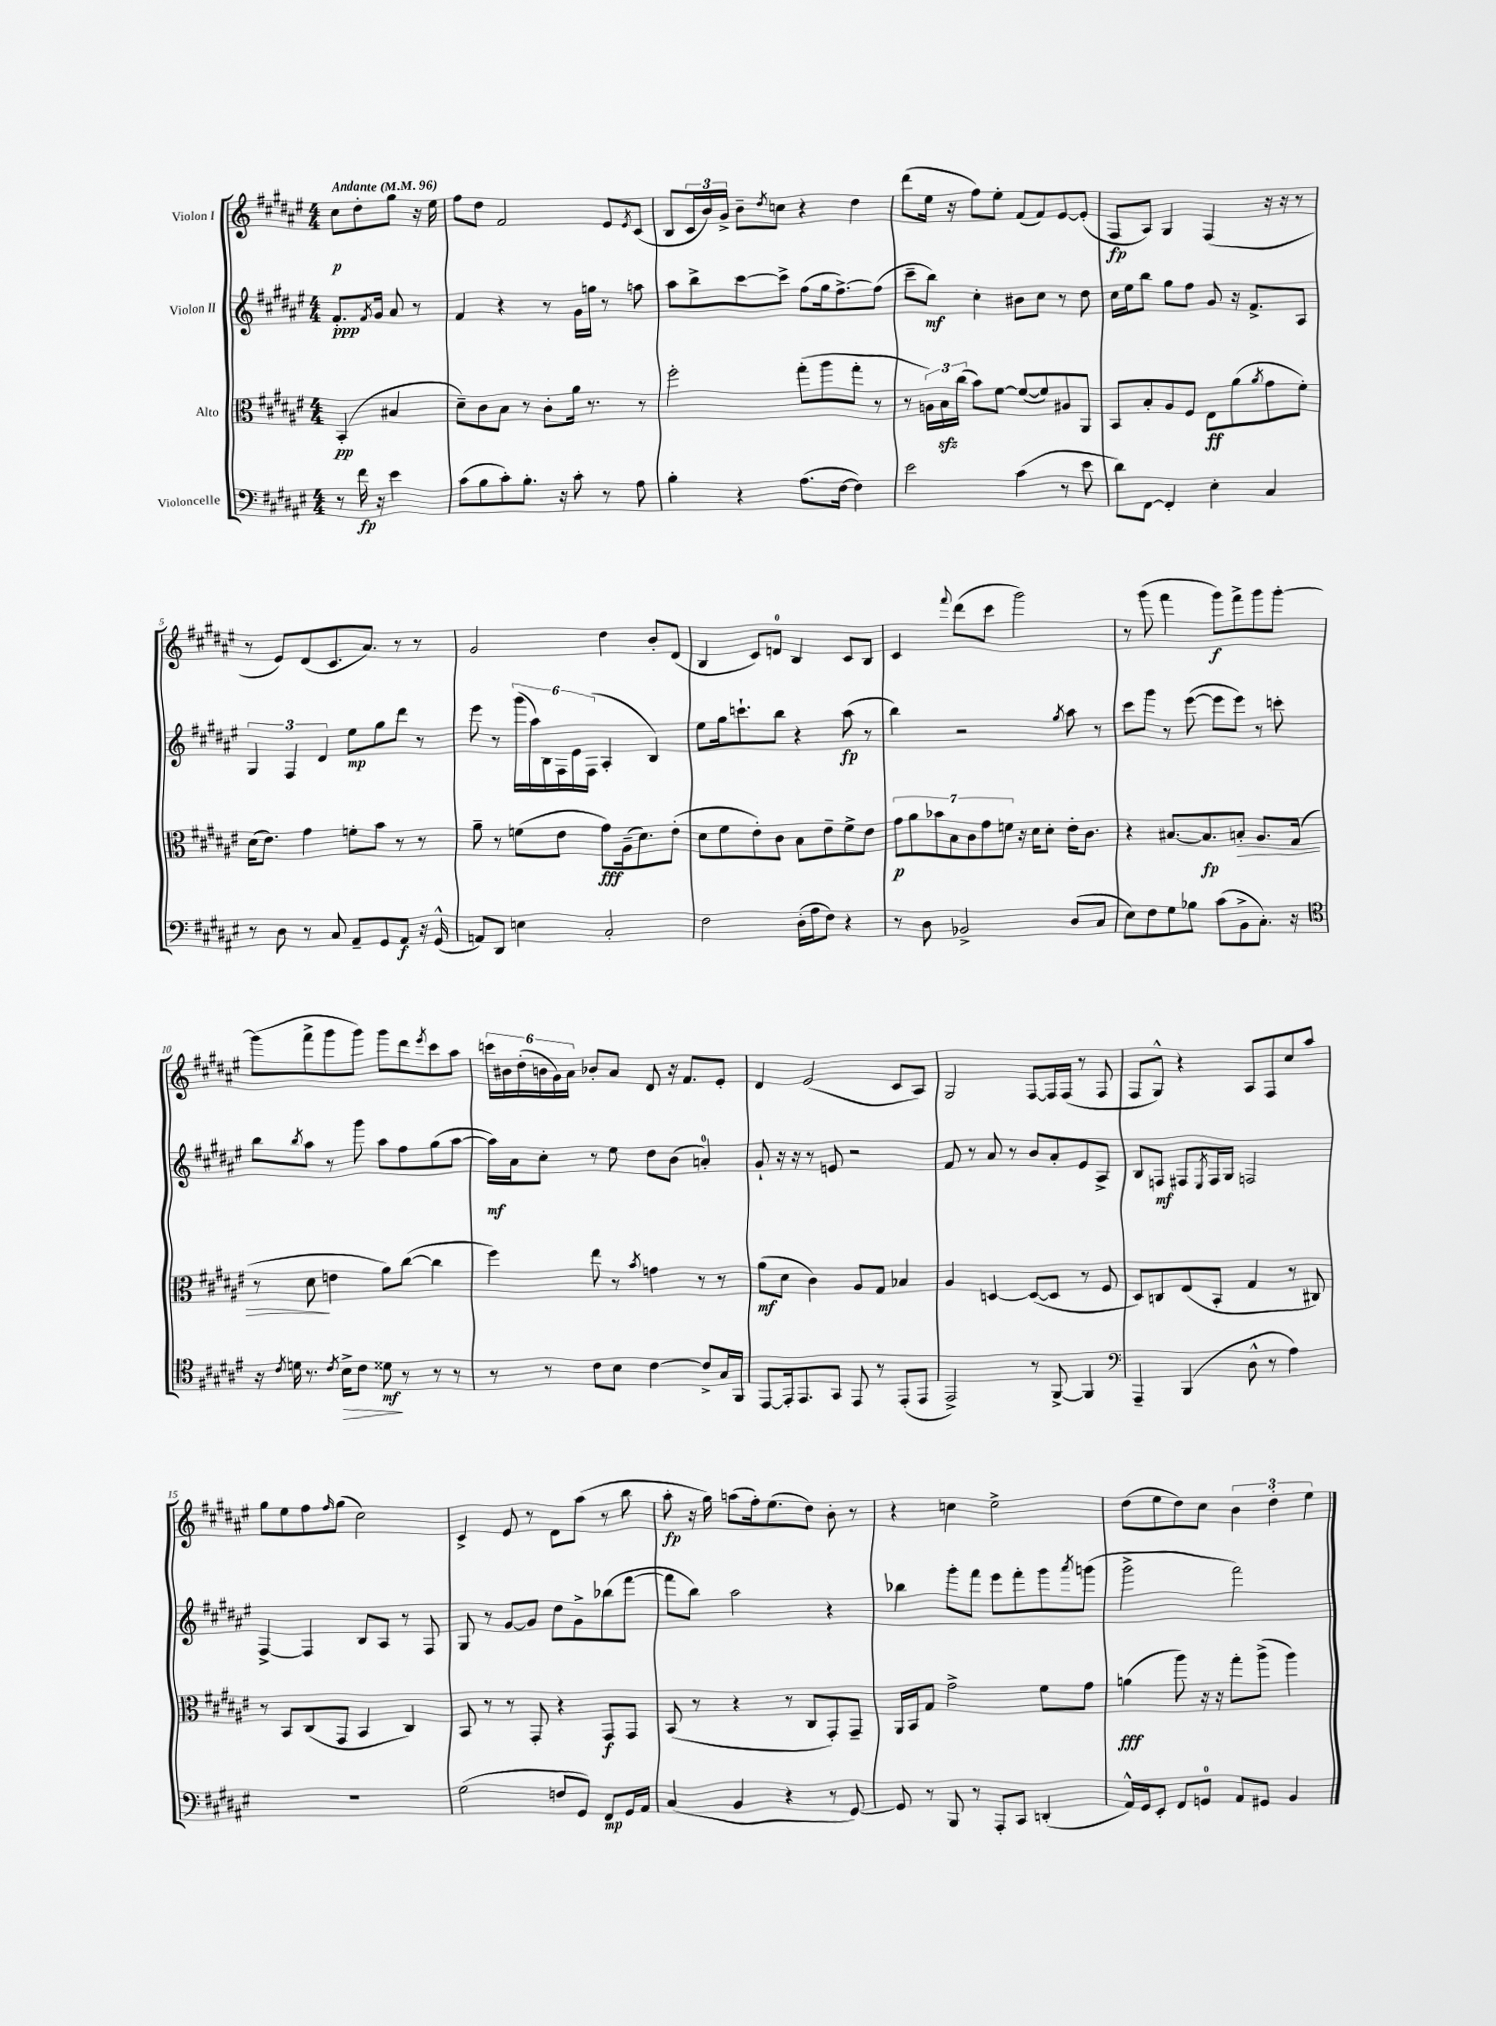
<<
\new StaffGroup <<
\new Staff = "s0" \with { instrumentName = "Violon I" } {
    \clef treble \key fis \major \numericTimeSignature \time 4/4 \partial 2 \tempo "Andante" 4 = 96
    cis''8\p dis''8-. gis''8 r16 eis''16 |
    fis''8 dis''8 fis'2 eis'8 \acciaccatura { eis'8 } cis'8( |
    b8 \tuplet 3/2 { cis'16 b'16) gis'16-> } b'8-- \acciaccatura { dis''8 } c''8 r4 dis''4 |
    dis'''8( eis''16 r16 fis''8) eis''8-. fis'8( fis'8) eis'8~ eis'8-.( |
    fis8\fp ais8) gis4 fis4( r16 r16 r8 |
    r8 eis'8) dis'8( cis'8. ais'8.) r8 r8 |
    gis'2 dis''4 b'8-. dis'8( |
    b4 cis'8) d'8-0 b4 cis'8 b8 |
    cis'4 \appoggiatura { fis'''8 } dis'''8( cis'''8 gis'''2) |
    r8 gis'''8( fis'''4 gis'''8\f) fis'''8-> gis'''8 gis'''8~-. |
    gis'''8( fis'''8-> gis'''8 gis'''8) gis'''8 dis'''8 \acciaccatura { eis'''8 } cis'''8 ais''8 |
    \tuplet 6/4 { c'''16 bis'16 dis''16-.( b'16 gis'16) ais'16 } bes'8-. ais'8 dis'8 r16 fis'8. eis'8-. |
    dis'4 eis'2( cis'8 ais8) |
    gis2 fis8~ fis16 fis16( r8 fis8 |
    fis8 gis8-^) r4 ais8 fis8 cis''8 ais''8 |
    gis''8 eis''8 fis''8 \grace { fis''16 } gis''8( cis''2) |
    cis'4-> eis'8 r8 dis'8 ais''8( r8 b''8 |
    ais''8-.\fp r16 gis''16) a''8( fis''16-.) eis''8.( dis''8) b'8-. r8 |
    r4 c''4 eis''2-> |
    dis''8( eis''8 dis''8) cis''8 \tuplet 3/2 { b'4 dis''4-. eis''4 } \bar "|." |
}
\new Staff = "s1" \with { instrumentName = "Violon II" } {
    \clef treble \key fis \major \numericTimeSignature \time 4/4 \partial 2
    fis'8.-.\ppp \acciaccatura { fis'8 } gis'16 ais'8 r8 |
    fis'4 r4 r8 gis'16 g''16 r8 a''8 |
    ais''8 b''8-> cis'''8~ cis'''8-> fis''8( gis''16 fis''8.~->) fis''8( |
    cis'''8-- b''8\mf) cis''4-. bis'8 cis''8 r8 dis''8 |
    cis''16 eis''16 b''8 gis''8 fis''8 gis'8 r16 fis'8.-> ais8 |
    \tuplet 3/2 { gis4 fis4 dis'4 } eis''8\mp gis''8 dis'''8 r8 |
    eis'''8 r8 \tuplet 6/4 { gis'''16( ais''16) b16 fis16 eis'16 fis16( } ais4-. b4) |
    eis''8 gis''16 c'''8.-! b''8 r4 ais''8\fp( r8 |
    b''4) r2 \acciaccatura { gis''8 } ais''8 r8 |
    cis'''8 gis'''8 r8 eis'''8~( eis'''8 eis'''8) r8 c'''8-. |
    b''8 \acciaccatura { b''8 } ais''8 r8 gis'''8 ais''8 fis''8 gis''8( ais''8~ |
    ais''16\mf) ais'16 cis''8-. r8 eis''8 dis''8 b'8( a'4-0-.) |
    gis'8-! r16 r16 r8 e'8 r2 |
    fis'8 r8 ais'8 r8 b'8 ais'8-. eis'8 ais8-> |
    b8 f8\mf fis8 \acciaccatura { eis8 } fis16 gis16 f2 |
    fis4~-> fis4 b8 ais8 r8 fis8 |
    gis8 r8 gis'8~ gis'8 dis''8 gis'8-> bes''8( fis'''8~ |
    fis'''8 b''8) ais''2 r4 |
    bes''4 gis'''8-. fis'''8 eis'''8 fis'''8-. gis'''8 \acciaccatura { ais'''8 } g'''8( |
    gis'''2-> fis'''2) \bar "|." |
}
\new Staff = "s2" \with { instrumentName = "Alto" } {
    \clef alto \key fis \major \numericTimeSignature \time 4/4 \partial 2
    b,4-.\pp( bis4 |
    dis'8--) cis'8 b8 r8 cis'8-. ais'16 r8. r8 |
    fis''2-. gis''8-.( ais''8 gis''8-. r8 |
    r8 \tuplet 3/2 { a16) b16\sfz cis''16( } b'8) fis'8~ fis'8~( fis'8) ais8 ais,8 |
    b,8 b8-. ais8 fis8 eis8\ff ais'8( \acciaccatura { ais'8 } gis'8 fis'8-.) |
    dis'16( eis'8.) gis'4 f'8-. b'8 r8 r8 |
    ais'8-- r8 f'8( eis'8 gis'8\fff) ais16--( dis'8.) eis'8-.( |
    dis'8 fis'8 eis'8-.) cis'8 b8 eis'8-- fis'8-> eis'8 |
    \tuplet 7/4 { gis'8\p ais'8 bes'8 b8 cis'8 gis'8 f'8 } r16 dis'16 dis'8-. eis'16-. cis'8. |
    r4 bis8.~ bis8.\fp b8-.\> ais8. gis16( |
    r8 dis'8\! e'4 ais'8) cis''8~( cis''4 |
    fis''4) eis''8 r8 \acciaccatura { b'8 } g'4 r8 r8 |
    ais'8\mf( dis'8 cis'4) ais8 gis8 bes4 |
    ais4 d4~ d8~( d8 r8 fis8 |
    dis8) c8 eis8( b,8-. gis4 r8 cis8) |
    r8 b,8 cis8( gis,8 b,4 cis4) |
    b,8 r8 r8 gis,8-. r4 gis,8\f gis,8 |
    b,8( r8 r4 r8 cis8 gis,8-.) gis,8-- |
    ais,16 b,16 gis8 gis'2-> fis'8 gis'8 |
    a'4\fff( ais''8) r16 r16 gis''8-. ais''8->( ais''4) \bar "|." |
}
\new Staff = "s3" \with { instrumentName = "Violoncelle" } {
    \clef bass \key fis \major \numericTimeSignature \time 4/4 \partial 2
    r8 fis'16\fp r16 eis'4 |
    cis'8( b8 cis'8-.) b8.-. r16 cis'8-. r8 ais8 |
    b4-. r4 ais8.( fis16~ fis4) |
    eis'2 cis'4( r8 eis'8 |
    dis'8) fis,8~ fis,4-. eis4-. cis4 |
    r8 dis8 r8 cis8 ais,8-- gis,8 ais,8\f r16 gis,16-^( |
    a,8) dis,8 e4 cis2-. |
    fis2 dis16-.( ais16 fis8) r4 |
    r8 dis8 bes,2-> dis8( cis8 |
    eis8) fis8 gis8 bes8 cis'8( b,8-> cis8.-.) r16 |
    \clef tenor r16 \acciaccatura { cis'8 } d'16 r8. \acciaccatura { cis'8 } b16->\> cis'8 disis'8\mf\! r8 r8 r8 |
    r8 r8 cis'8 b8 cis'4~ cis'8-> gis16 fis,16 |
    eis,8~ eis,16-. eis,8. gis,8 eis,8 r8 eis,8-.( eis,8 |
    eis,2->) r8 fis,8~-> fis,4 |
    \clef bass ais,,4-- b,,4( dis8-^ r8 ais4) |
    R1 |
    gis2( f8 gis,8) fis,8\mp gis,16 ais,16 |
    cis4( b,4 r4 r8 gis,8~) |
    gis,8 r8 b,,8 r8 ais,,8-. cis,8 d,4-.( |
    ais,16-^) gis,16 eis,8-. fis,8 g,8-0 ais,8 gis,8 b,4 \bar "|." |
}
>>
>>
